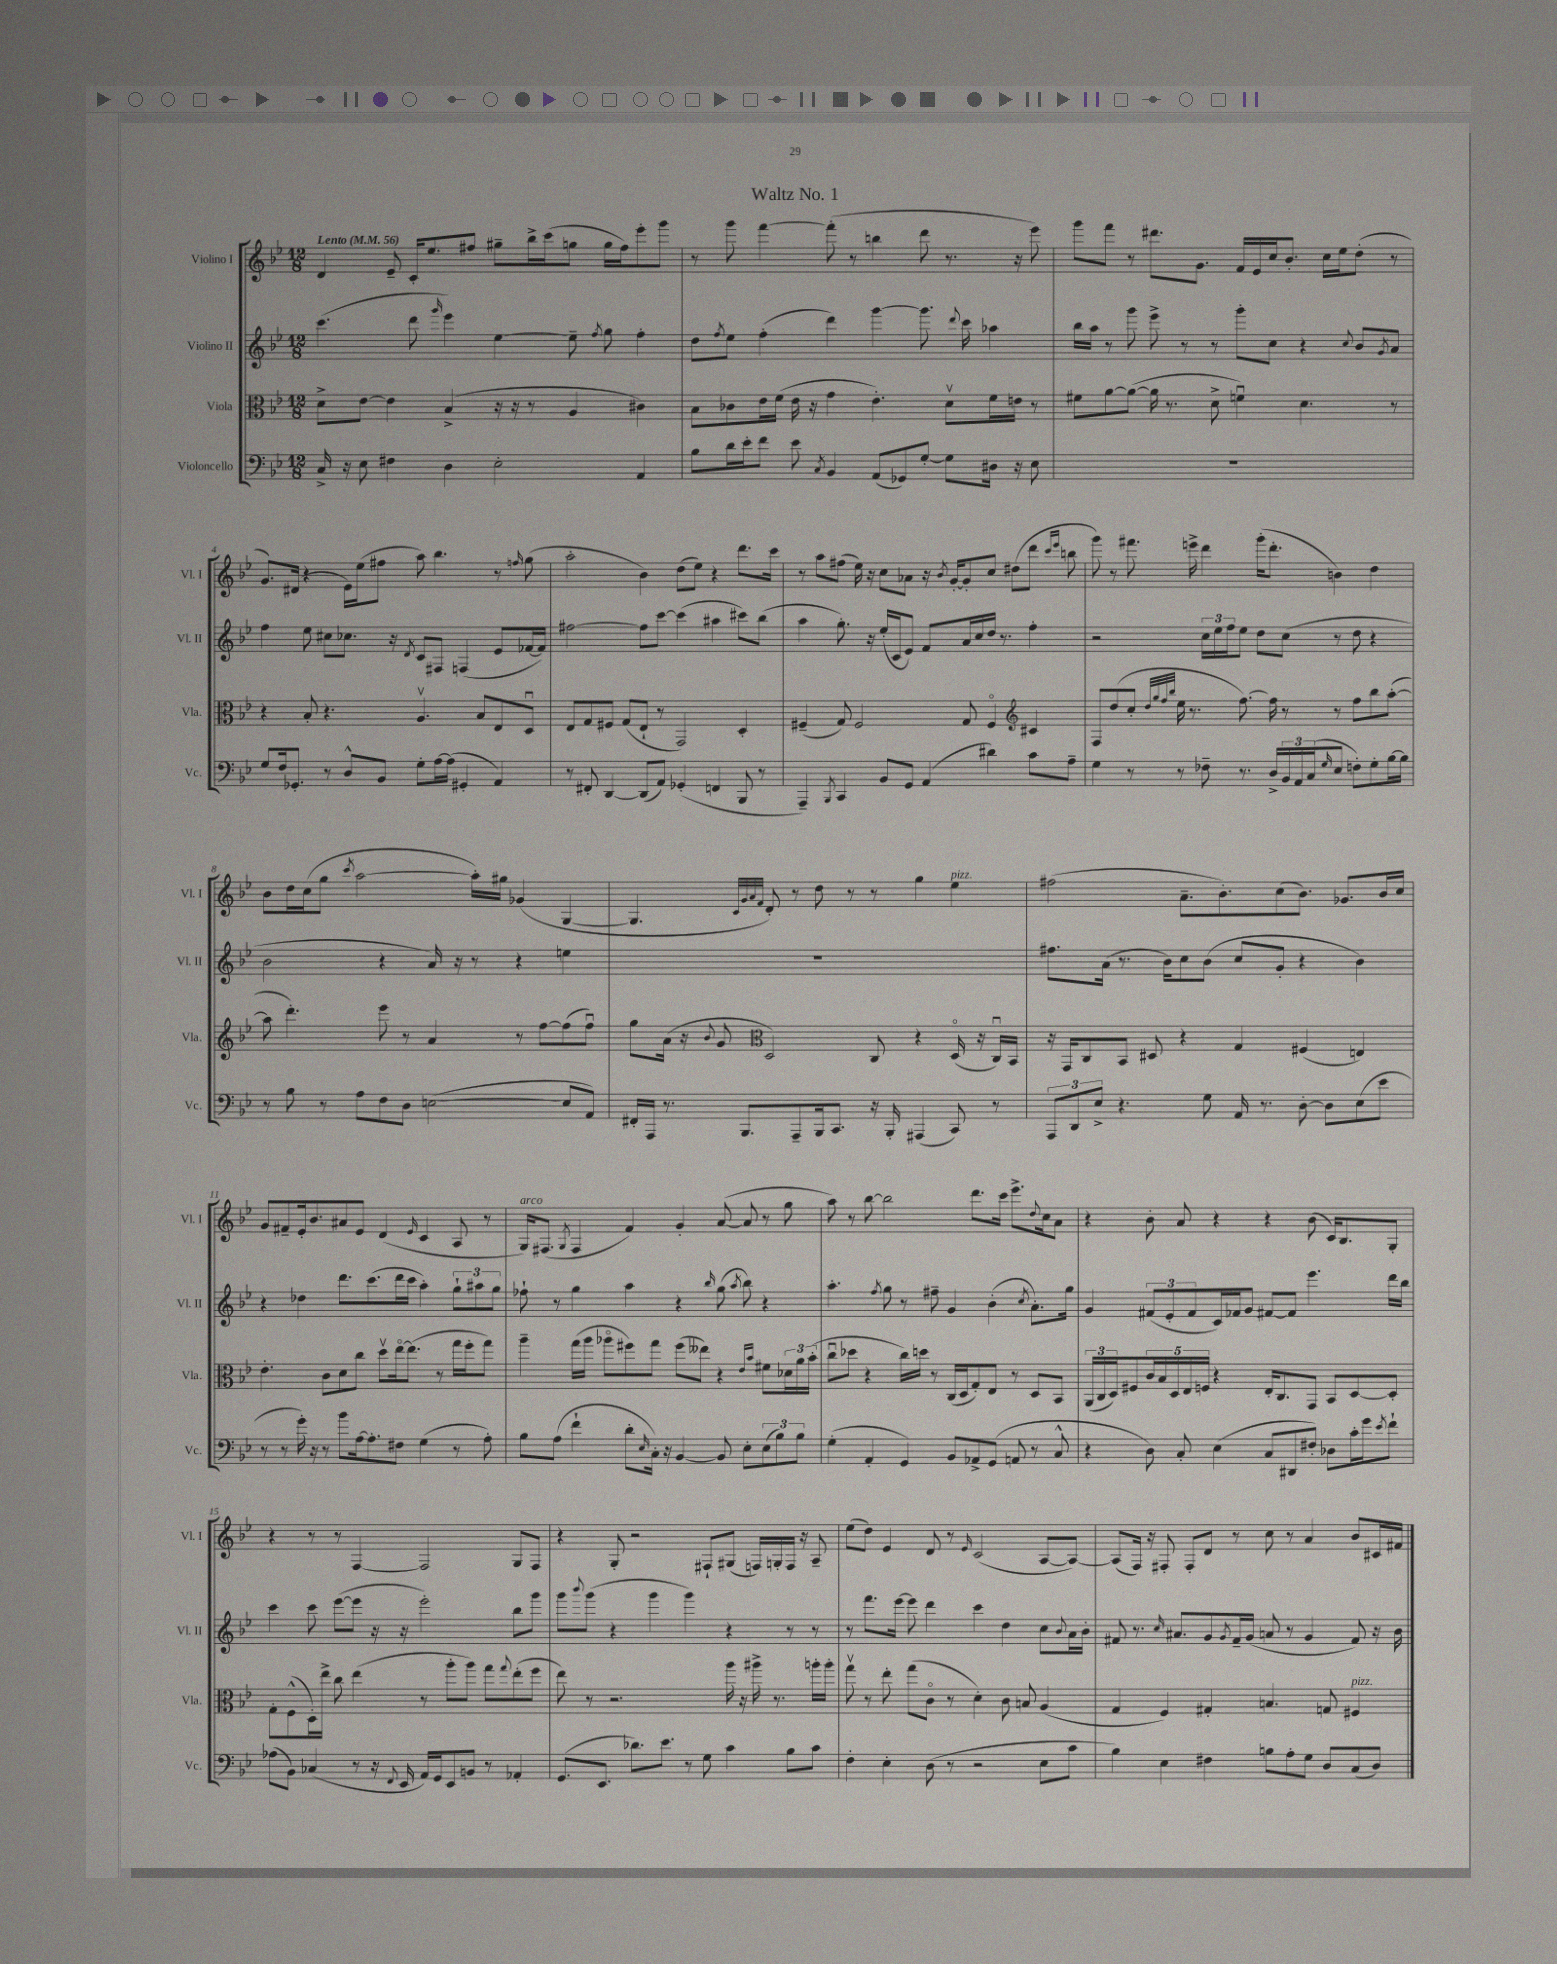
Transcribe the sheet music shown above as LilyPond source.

\header { title = "Waltz No. 1" }
<<
\new StaffGroup <<
\new Staff = "s0" \with { instrumentName = "Violino I" shortInstrumentName = "Vl. I" } {
    \clef treble \key bes \major \numericTimeSignature \time 12/8 \tempo "Lento" 4 = 56
    d'4 ees'8-- c'16-. ees''8. fis''8 gis''8-- bes''16-> c'''16( g''8 g''16 fis''16) ees'''8-. g'''8 |
    r8 g'''8 f'''4~ f'''8-.( r8 b''4 d'''8 r8. r16 ees'''8) |
    g'''8 f'''8 r8 dis'''8. g'8. f'16 ees'16 c''16 bes'8.-. c''16 ees''16 d''8-.( r8 |
    g'8.) dis'16( r4 ees'16) ees''16( fis''8 a''8) bes''4. r8 \grace { f''16 } g''8( |
    a''2-. bes'4) d''8( ees''8) r4 d'''8. c'''16 |
    r8 a''8 fis''8( ees''16) r16 c''8 aes'8 r16 \acciaccatura { bes'8 } g'16~-. g'8-. c''8 dis''8( d'''8 \grace { c'''16 ees'''16 } b''8 |
    g'''8) r8 fis'''8. e'''16-> d'''4 g'''16-.( d'''8.-. b'4) d''4 |
    bes'8 d''16 c''16( g''8 \acciaccatura { c'''8 } a''2~ a''16-.) gis''16 ges'4( g4~ |
    g4. \grace { c'32 g'32 a'32 f'32 } d'8-.) r8 d''8 r8 r8 g''4 ees''4^\markup { \italic "pizz." } |
    fis''2( a'8.-- bes'8.-.) c''8( bes'8.) ges'8. bes'16 c''16 |
    g'8 fis'8-- ees'16-. bes'8. ais'8 ees'8 d'4( \grace { ees'16 } c'4 a8 r8 |
    g16^\markup { \italic "arco" }) fis8.( \acciaccatura { g8 } fis4 f'4) g'4-. a'8~( a'8 r8 g''8 |
    a''8) r8 bes''8~ bes''2 d'''8. c'''16 ees'''8.-> \appoggiatura { d''8 } c''16 a'8 |
    r4 bes'8-. a'8 r4 r4 bes'8( c'16) bes8. g8-. |
    r4 r8 r8 f4~ f2 g8 f8 |
    r4 g8-. r2 fis8-! gis8( f16) g16-. f16 r16 a8-- |
    ees''8( d''8) ees'4 d'8 r8 \grace { ees'16 } c'2( a8~ a8~) |
    a8( f16) r16 fis8-. fis8-. d'8 r8 c''8 r8 a'4 bes'8 cis'16 fis'16 \bar "|." |
}
\new Staff = "s1" \with { instrumentName = "Violino II" shortInstrumentName = "Vl. II" } {
    \clef treble \key bes \major \numericTimeSignature \time 12/8
    c'''4.( d'''8 \grace { g'''16 } ees'''4) ees''4~ ees''8-- \acciaccatura { f''8 } g''8 f''4-. |
    d''8 \acciaccatura { f''8 } ees''8 f''4-.( d'''4) g'''4~ g'''8. \appoggiatura { d'''8 } c'''16 aes''4 |
    bes''16 a''16 r8 g'''8 ees'''8-> r8 r8 g'''8-. c''8 r4 \appoggiatura { c''8 } bes'8 \acciaccatura { g'8 } a'8 |
    f''4 ees''8 cis''8 ces''8. r16 \acciaccatura { d'8 } c'8 fis8 f4( ees'8 fes'16~ fes'16) |
    fis''2~ fis''8 c'''8~ c'''4( ais''4 cis'''8) bes''8( |
    a''4 g''8.-.) r16 ees''16-.( c'16 ees'8) f'8 a'16 c''16 d''16 r8. f''4-. |
    r2 \tuplet 3/2 { c''16 ees''16 f''16 } ees''8 d''8 c''8( r8 d''8 r4 |
    bes'2 r4 a'16) r16 r8 r4 e''4 |
    R1. |
    fis''8. a'16( r8. bes'16) c''8 bes'8( c''8 g'8-. r4 bes'4) |
    r4 des''4 d'''8. c'''8.( d'''16 c'''16 a''4-.) \tuplet 3/2 { g''8-! ais''8 g''8 } |
    fes''8-! r8 g''4 a''4 r4 \grace { bes''16 } g''8( \acciaccatura { a''8 } bes''8) r4 |
    a''4.-. \acciaccatura { f''8 } g''8 r8 fis''8-- g'4 bes'4-.( \acciaccatura { c''8 } a'8.-.) g''16 |
    g'4 \tuplet 3/2 { fis'8( ees'8-. fis'8 } c'16) fes'16 g'8 fis'8~ fis'8 ees'''4. d'''16 bes''16 |
    c'''4 c'''8 ees'''8~( ees'''8 r16 r16 ees'''2-.) bes''8 g'''8 |
    g'''8 \appoggiatura { bes'''8 } g'''8( r4 g'''4 g'''4) r4 r8 r8 |
    r8 f'''8. ees'''16~ ees'''8 d'''4 c'''4 d''4 c''8 \appoggiatura { bes'8 } a'16 bes'16-. |
    fis'8 r8. \grace { c''16 } ais'8. g'8 \acciaccatura { g'8 } fis'16-- g'16( a'8 r8 g'4 fis'8) r16 bes'16 \bar "|." |
}
\new Staff = "s2" \with { instrumentName = "Viola" shortInstrumentName = "Vla." } {
    \clef alto \key bes \major \numericTimeSignature \time 12/8
    d'8-> ees'8~ ees'4 bes4->( r16 r16 r8 a4 cis'4) |
    bes8 ces'8 ees'16 f'16( ees'16 r16 g'4 ees'4.-.) d'8\upbow f'16 e'16 r8 |
    fis'8 a'8~ a'8~( a'16 r8. d'8-> f'4\downbow) d'4. r8 |
    r4 bes8-. r4. a4.\upbow bes8 ees8 d8\downbow |
    ees8 g8 fis8 g8( ees8-! r8 g,2) d4-. |
    fis4--( g8) fis2 g8 fis4\flageolet \clef treble cis'4 |
    f8 d''8( c''8-. \grace { d''32 g''32 f''32 bes''32 } ees''16 r8. f''8.~) f''16 r8 r8 f''8 bes''8 a''8~-.( |
    a''8 d'''4.-.) ees'''8 r8 a'4 r8 f''8~ f''8( f''8\downbow) |
    g''8 a'16( r16 \appoggiatura { bes'8 } g'8 \clef alto d2) c8 r4 d16\flageolet( r16 c16\downbow) bes,16 |
    r16 g,16 c8 bes,8 dis8 r4 g4 fis4( e4) |
    ees'4.-. c'8 d'8 c''8 d''8\upbow ees''16~\flageolet ees''8.( r8 g''16 f''16-. g''8) |
    a''4-- g''16( a''16 aes''8\flageolet fis''8) g''8 fis''8( eeses''8) r4 \grace { ees'16 bes'16 } fis'8 \tuplet 3/2 { des'16 a'16 bes'16-.( } |
    c''8\downbow des''8 r4 c''16) d''16 r8 c16( d16 g8-.) ees8 r8 d8 bes,8 |
    \tuplet 3/2 { a,16( c16 d16) } fis8 \tuplet 5/4 { c'16 bes16 d16 ees16 f16 } r4 ees16-. c8. g,8 bes,8 d8~ d8-. |
    g8-. f8-^( d16-.) ees''16-> c''8 ees''4( r8 a''8-. a''8) g''8 \appoggiatura { g''8 } ees''8-.( f''8 |
    ees''8) r8 r2. a''16 r16 ais''16-> r8. a''16-. a''16-. |
    g''8\upbow r8 ees''8-. g''8( c'8\flageolet r8 d'4-.) c'8 b8 a4( |
    g4 f4) gis4-. b4. g8 fis4^\markup { \italic "pizz." } \bar "|." |
}
\new Staff = "s3" \with { instrumentName = "Violoncello" shortInstrumentName = "Vc." } {
    \clef bass \key bes \major \numericTimeSignature \time 12/8
    c16-> r16 ees8 fis4 d4 ees2-. a,4 |
    bes8 d'16 ees'16-. f'8 ees'8 \acciaccatura { c8 } bes,4 a,8( ges,8) g8~-. g8 dis16 r16 ees8 |
    R1. |
    g8 f16 ges,8.-. r8 d8-^ bes,8 g8-. a16~ a16( gis,4-. a,4) |
    r8 fis,8-. d,4~ d,8( a,8) ges,4-.( f,4 bes,,8 r8 |
    a,,4--) \acciaccatura { bes,,8 } c,4 bes,8 g,8 a,4( dis'4) c'8 a8-- |
    g4 r8 r8 fes8-- r8. d16-> \tuplet 3/2 { bes,16 a,16 c16( } \grace { g16 } ees8 f8-.) g8-. bes16~ bes16 |
    r8 bes8 r8 a8 f8 d8 e2~( e8 a,8) |
    fis,16-. a,,16 r8. bes,,8. a,,8-- bes,,16 c,8. r16 bes,,16-. ais,,4( c,8) r8 |
    \tuplet 3/2 { a,,8 d,8 ees8-> } r4. g8 a,16 r8. d8~-. d8 ees8( ees'8 |
    r8 r8 g'16-.) r16 r8 bes'8 a16~ a8.-. fis8 g4( r8 a8-.) |
    bes8 a8( f'4-! d'8-. \grace { ees16 } c16-.) r16 bes,4~ bes,8 ees8-. \tuplet 3/2 { ees8( bes8) bes8 } |
    g4-.( a,4-. g,4) bes,8 aes,8-> g,8( a,8 r8 c8-^ |
    r4 d8) c8-. ees4( c8 dis,8 fis8-.) des8 c'16-. g'16 \acciaccatura { ees'8 } f'8-! |
    aes8( bes,8) ces4( r8 r16 \appoggiatura { f,8 } ees,16 a,16) g,16 ees,8 b,8 r8 aes,4-. |
    g,8.( ees,8. des'8.) ees'8. r8 g8 c'4 bes8 c'8 |
    f4-. ees4-. d8( r8 r2 ees8 c'8 |
    bes4) ees4 fis4 b8 a8-. g8 d8 c8( d8) \bar "|." |
}
>>
>>
